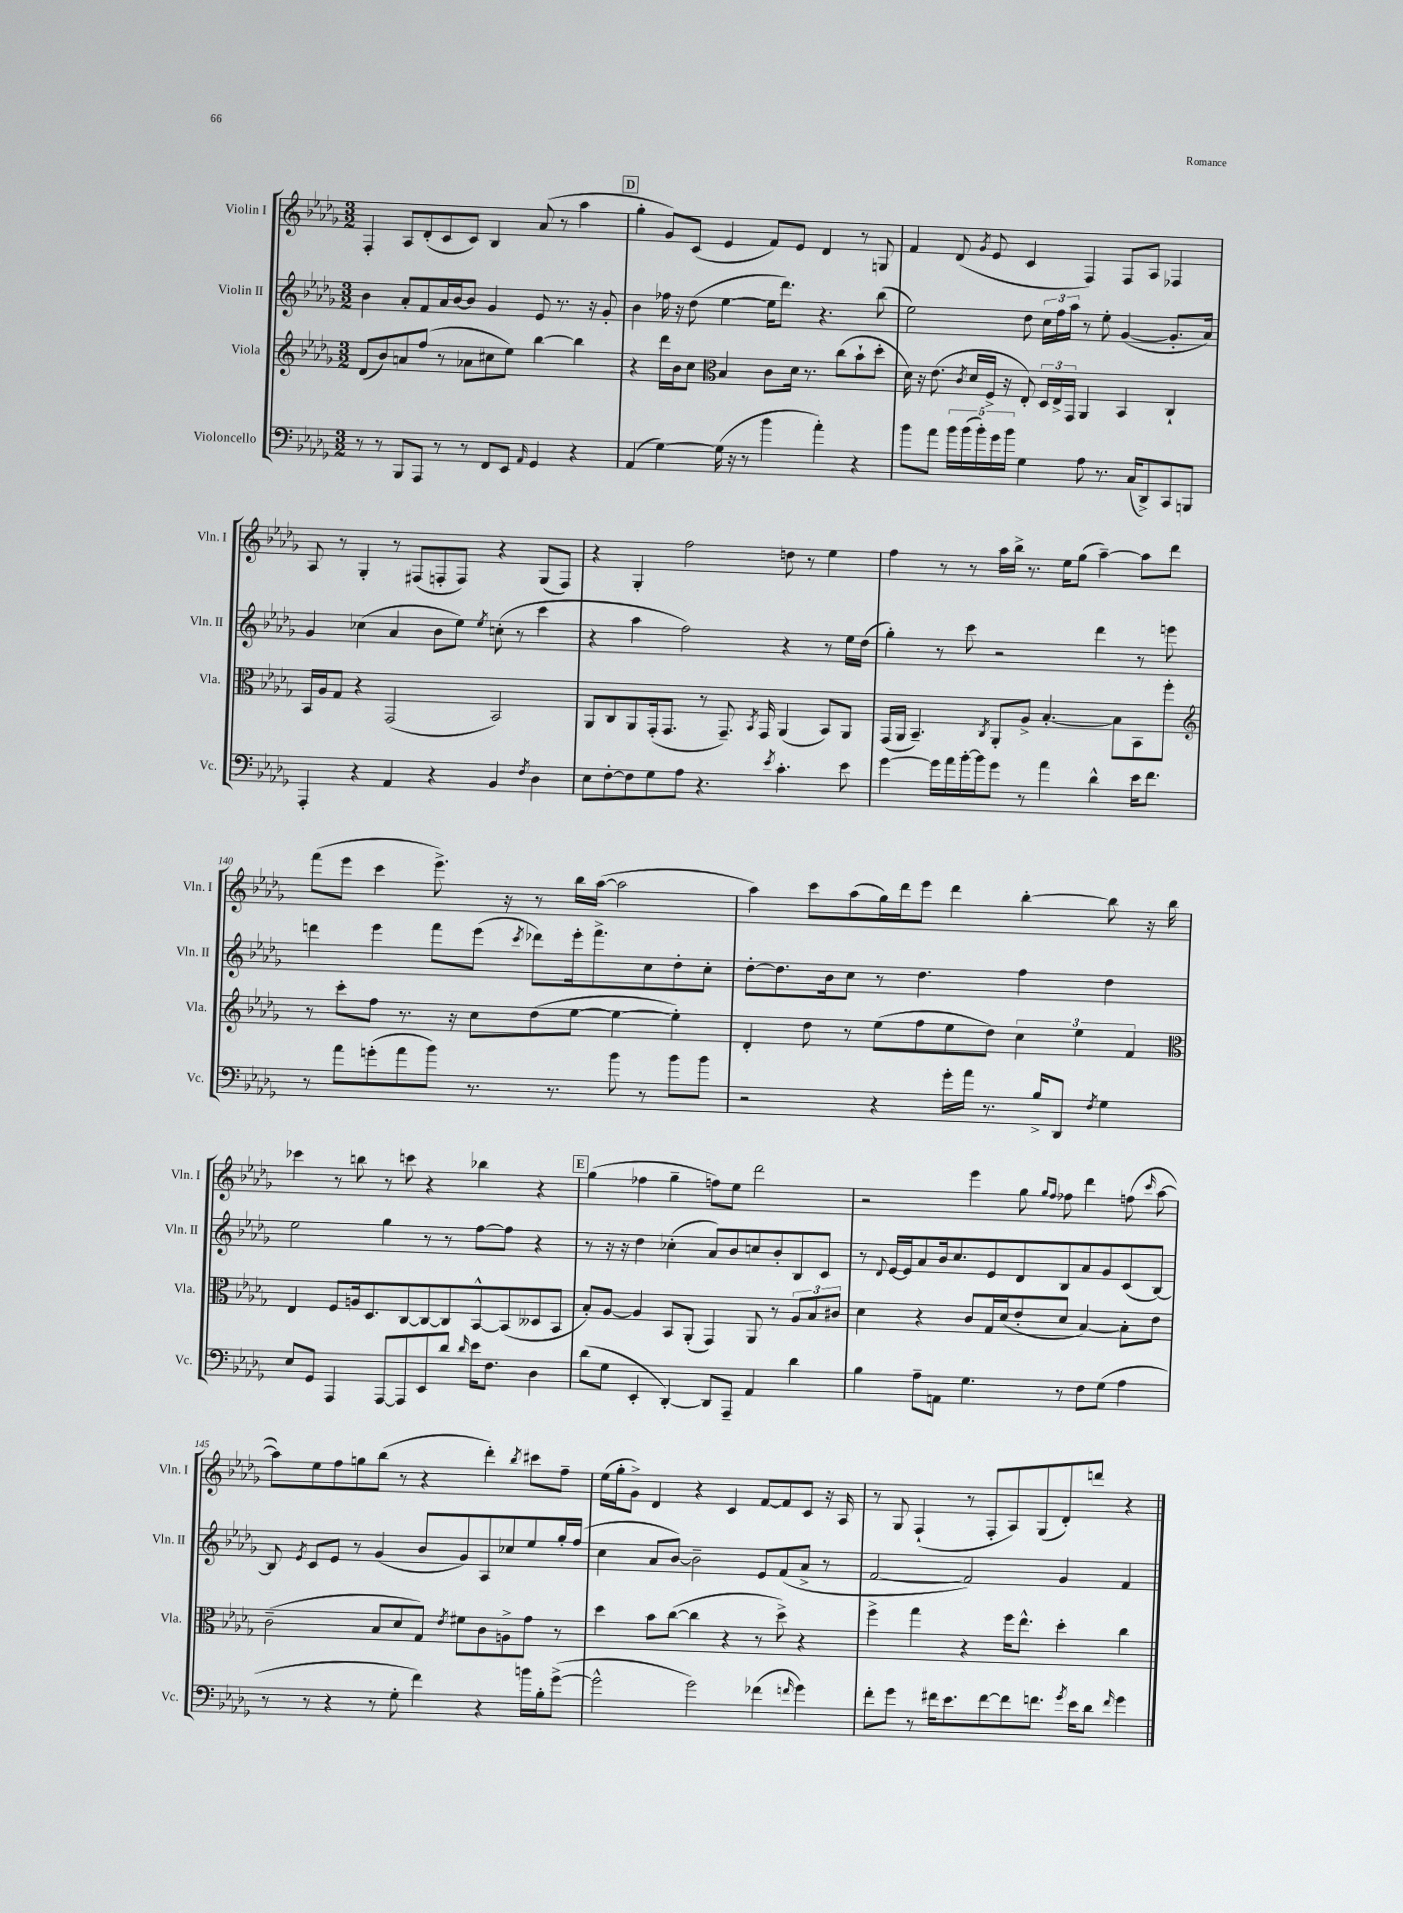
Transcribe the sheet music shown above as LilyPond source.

<<
\new StaffGroup <<
\new Staff = "s0" \with { instrumentName = "Violin I" shortInstrumentName = "Vln. I" } {
    \clef treble \key des \major \numericTimeSignature \time 3/2
    \autoBeamOff f4-. aes8[ des'8-.( c'8 c'8]) bes4 aes'8( r8 aes''4 |
    \mark \markup { \box "D" } ges''4-. ges'8[) c'8]( ees'4 f'8[) ees'8] des'4 r8 g8 |
    f'4 des'8( \acciaccatura { ges'8 } ees'8 c'4 f4) f8[ aes8] fes4 |
    aes8 r8 ges4-. r8 fis8[( f8-. f8]) r4 ges8[( f8]) |
    r4 ges4-. f''2 d''8 r8 ees''4 |
    f''4 r8 r8 aes''16[ bes''16]-> r8. ees''16[ ges''8]( aes''4~--) aes''8[ des'''8] |
    f'''8[( ees'''8] c'''4 ees'''8.->) r16 r8 bes''16[ aes''16]~( aes''2 |
    aes''4) c'''8[ aes''8( ges''16) des'''16 ees'''8] des'''4 bes''4~-. bes''8 r16 bes''16 |
    ces'''4 r8 b''8 r8 c'''8 r4 bes''4 r4 |
    \mark \markup { \box "E" } ges''4( fes''4 ges''4-- f''8[) ees''8] des'''2 |
    r2 ees'''4 ges''8 \grace { ges''16[ f''16] } fes''8 des'''4 f''8( \grace { c'''16 } aes''8~ |
    aes''8[) ees''8 f''8 g''8 bes''8]( r8 r4 des'''4-.) \acciaccatura { bes''8 } cis'''8[ f''8]-- |
    ees''16[( ges''16-. ges'8]->) des'4 r4 c'4 f'8[~ f'8 c'8] r16 aes16 |
    r8 ges8 f4-!( r8 f8[-. aes8) ges8( des'8-.) d'''8] r4 \bar "|." |
}
\new Staff = "s1" \with { instrumentName = "Violin II" shortInstrumentName = "Vln. II" } {
    \clef treble \key des \major \numericTimeSignature \time 3/2
    \autoBeamOff bes'4 aes'8[-. f'8 aes'16 bes'16~ bes'8] ges'4 ees'8 r8. r16 ges'8-. |
    \mark \markup { \box "D" } bes'4 fes''16 r16 des''8( ees''4~ ees''16[ des'''8.]) r4. bes''8( |
    ees''2) des''8 \tuplet 3/2 { c''16[ f''16 aes''16] } r8 ees''8-. ges'4~( ges'8.[-. aes'16]) |
    ges'4 ces''4( aes'4 bes'8[ ees''8]) \acciaccatura { ees''8 } c''8-.( r8 c'''4 |
    r4 aes''4 f''2) r4 r8 ees''16[ des''16]( |
    ges''4-.) r8 c'''8 r2 des'''4 r8 e'''8 |
    d'''4 ees'''4 f'''8[ ees'''8]( \acciaccatura { c'''8 } des'''8[) ees'''16-. f'''8.-> c''8 des''8-. c''8]-. |
    des''8[~-. des''8. bes'16 c''8] r8 des''4. f''4 des''4 |
    ees''2 ges''4 r8 r8 f''8[~ f''8] r4 |
    \mark \markup { \box "E" } r8 r16 r16 des''4 ces''4-.( aes'8[) bes'8 c''8 bes'8-. bes8 c'8] |
    r8 \appoggiatura { des'8 } ees'16[~ ees'16 aes'8 bes'16 c''8. ees'8 des'8 bes8 aes'8 ges'8 c'8( bes8]~) |
    bes8 \acciaccatura { ees'8 } c'8[ ees'8] r8 ges'4( bes'8[ ges'8) aes8 ces''8 ees''8 ges''16-. f''16]( |
    c''4 aes'8[ bes'8]~) bes'2-- ees'8[ f'8( aes'8]-> r8 |
    f'2~ f'2) ges'4 f'4 \bar "|." |
}
\new Staff = "s2" \with { instrumentName = "Viola" shortInstrumentName = "Vla." } {
    \clef treble \key des \major \numericTimeSignature \time 3/2
    \autoBeamOff des'8[( bes'8) a'8 f''8]( r8 aes'8[ cis''8 ees''8]) bes''4~ bes''4 |
    \mark \markup { \box "D" } r4 des'''16[ bes'16 c''8] \clef alto bes4 c'8[ des'16] r8. c''8[( bes'8-! des''8]-. |
    des'16) r16 ees'8.( \acciaccatura { c'8 } des'16[ f16]-> r16 ees8-.) \tuplet 3/2 { des16[ ees16-> ges,16] } aes,4 bes,4 c4-! |
    bes,16[ aes16 ges8] r4 ges,2( bes,2) |
    aes,8[ c8 aes,8 ges,16-.( ges,8.] r8 ges,8.--) \acciaccatura { bes,8 } ges,16 aes,4( bes,8[) aes,8] |
    ges,16[( aes,16] bes,4.--) \acciaccatura { c8 } aes,8[-. aes8]-> bes4.~-. bes8[ bes,8 f''8]-. |
    \clef treble r8 c'''8[-. f''8] r8. r16 c''8[ des''8( ees''8]~ ees''4~ ees''4-.) |
    des'4-. des''8 r8 ees''8[( f''8 ees''8 des''8]) \tuplet 3/2 { c''4 ees''4 f'4 } |
    \clef alto ees4 f8[ a16 des8. c8~ c8~ c8 bes,8~-^ bes,8( deses8 bes,8] |
    \mark \markup { \box "E" } bes8[-.) aes8]~ aes4 bes,8[ aes,8]-.( ges,4) aes,8 r8 \tuplet 3/2 { aes8[ bes8 cis'8] } |
    des'4 r4 c'8[ ges16 des'16( ees'8-. des'8] bes4~) bes8[-. ees'8] |
    c'2--( bes8[ des'8 ges8]) \acciaccatura { ees'8 } fis'8[ c'8 a8-> ges'8] r8 |
    des''4 bes'8[ c''8]~( c''4 r4 r8 des''8->) r4 |
    f''4-> ges''4 r4 f''16[ ees''8.]-^ des''4-. c''4 \bar "|." |
}
\new Staff = "s3" \with { instrumentName = "Violoncello" shortInstrumentName = "Vc." } {
    \clef bass \key des \major \numericTimeSignature \time 3/2
    \autoBeamOff r8 r8 bes,,8[ aes,,8] r8 r8 f,8[ ees,8] \grace { aes,16 } ges,4 r4 |
    \mark \markup { \box "D" } aes,4( ges4~) ges16( r16 r8 bes'4 aes'4-.) r4 |
    bes'8[ aes'8] \tuplet 5/4 { bes'16[ bes'16( bes'16-.) ges'16 bes'16] } ges4 aes8 r8. c16[( des,8->) c,8 b,,8] |
    aes,,4-. r4 aes,4 r4 bes,4 \acciaccatura { f8 } des4 |
    ees8[ f8~-. f8 ges8 aes8] r4. \acciaccatura { ees'8 } c'4.-. ees'8 |
    ges'4~ ges'16[ aes'16 bes'16~-. bes'16 ges'8] r8 aes'4 des'4-^ ees'16[ f'8.] |
    r8 aes'8[ g'8-.( aes'8 bes'8]) r8. r8. bes'8 r8 bes'8[ bes'8] |
    r2 r4 ges'16[-. aes'16] r8. bes16[-> des,8] \acciaccatura { f8 } ges4 |
    ees8[ ges,8] aes,,4 aes,,8[~ aes,,8 ees,8 des'8] \grace { des'16 } ees'16[ f8.] des4 |
    \mark \markup { \box "E" } des'8[( ges8] ees,4-. des,4~-.) des,8[ aes,,8]-- aes,4 des'4 |
    bes4 aes8[-- a,8] ges4. r8 f8[ ges8]( aes4 |
    r8 r8 r4 r8 ges8-. f'4) r4 b'16[ bes16-. ges'8]~->( |
    ges'2-^ ges'2) fes'4( \grace { f'16 } ges'4) |
    f'8[-. ges'8] r8 fis'16[ ees'8. fis'8~ fis'8 f'8.] \acciaccatura { ges'8 } ees'16[ des'8] \grace { f'16 } ges'4 \bar "|." |
}
>>
>>
\layout { \context { \Score currentBarNumber = #134 \override BarNumber.break-visibility = ##(#f #t #t) barNumberVisibility = #(every-nth-bar-number-visible 5) } }
